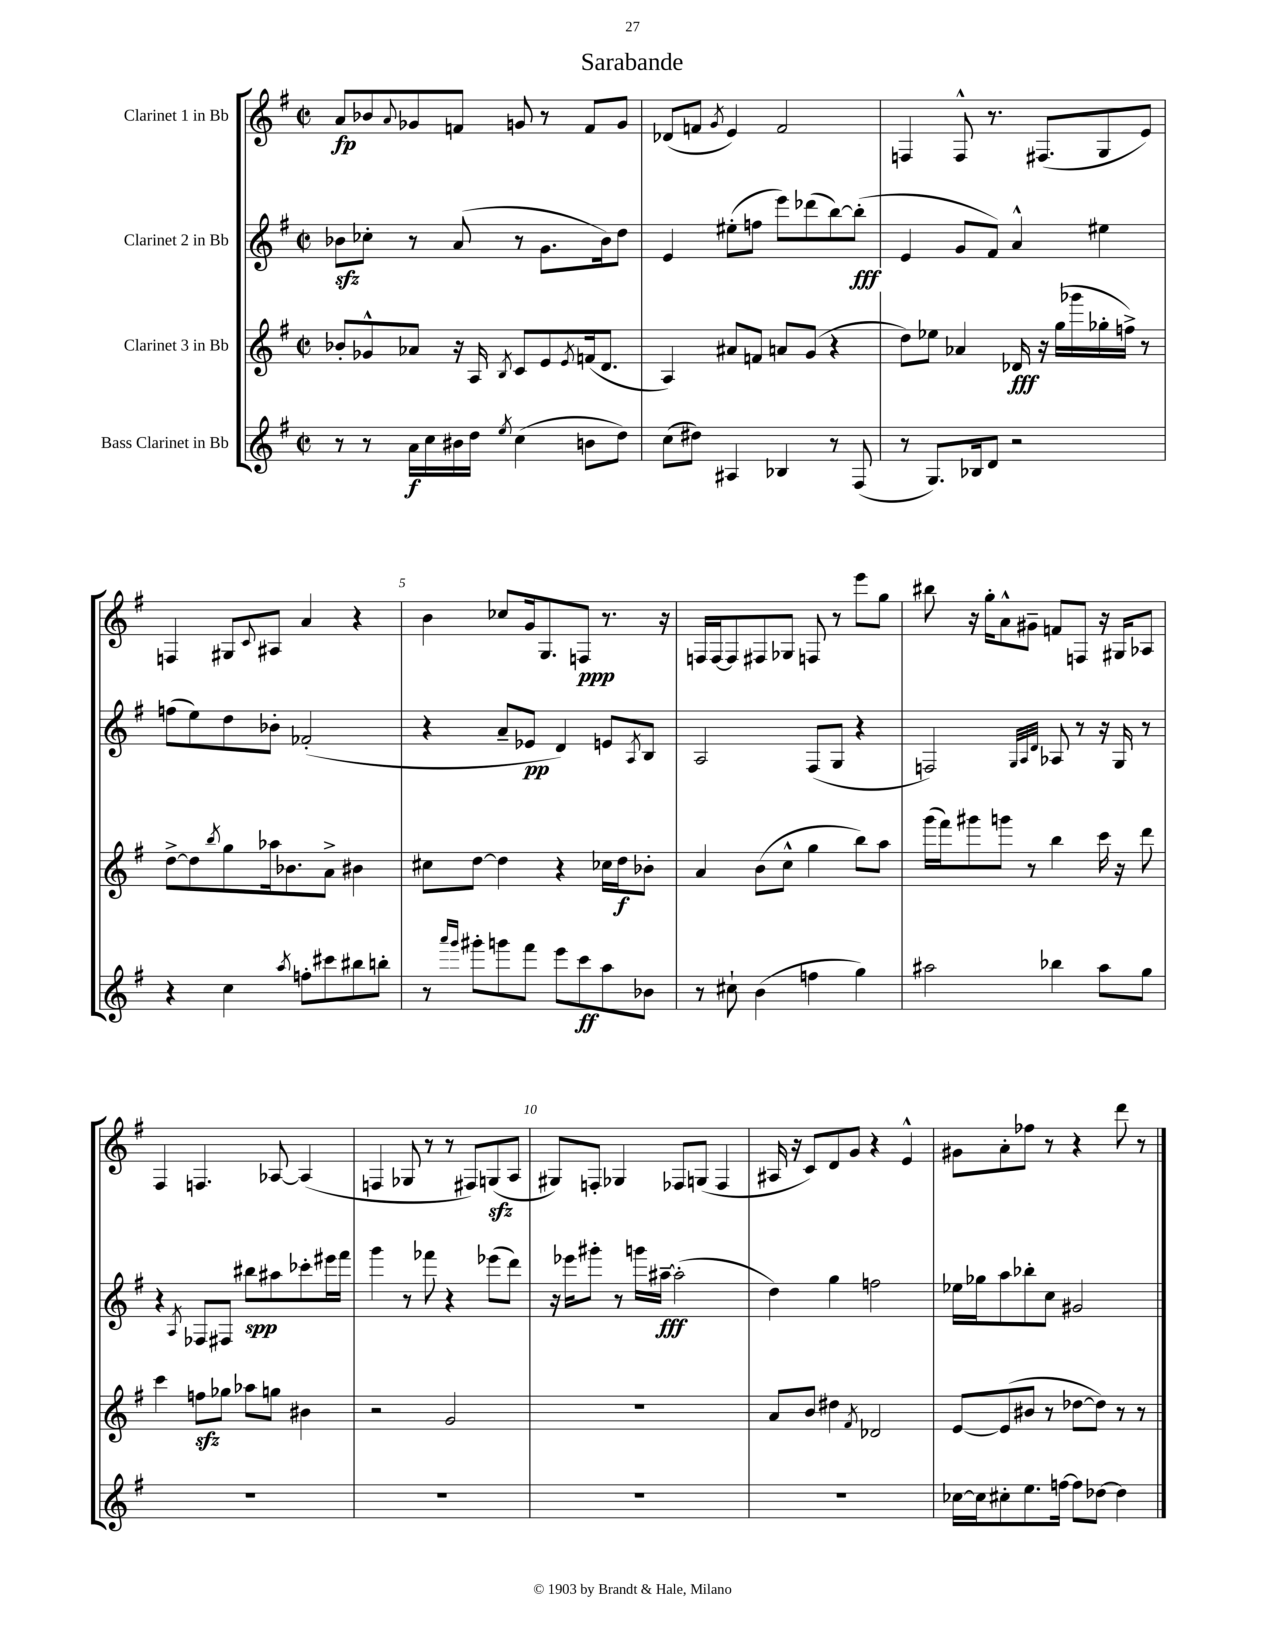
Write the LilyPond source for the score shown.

\header { title = "Sarabande" }
<<
\new StaffGroup <<
\new Staff = "s0" \with { instrumentName = "Clarinet 1 in Bb" } {
    \clef treble \key g \major \defaultTimeSignature \time 2/2
    a'8\fp bes'8 \appoggiatura { a'8 } ges'8 f'8 g'8 r8 f'8 g'8 |
    des'8( f'8 \acciaccatura { g'8 } e'4) f'2 |
    f4 f8-^ r8. fis8.( g8 e'8) |
    f4 gis8 \appoggiatura { c'8 } ais8 a'4 r4 |
    b'4 ces''8 g'16 g8. f8\ppp r8. r16 |
    f16 f16~ f8 fis8 ges8 f8 r8 e'''8 g''8 |
    bis''8 r16 g''16-. a'8-^ gis'8-- f'8 f8 r16 gis16 aes8 |
    fis4 f4. aes8~ aes4( |
    f4 ges8 r8 r8 fis8) g8\sfz( a8 |
    gis8) f8-. ges4 fes8 g8( fes4 |
    ais16 r16 c'8) d'8 g'8 r4 e'4-^ |
    gis'8 a'8-. fes''8 r8 r4 d'''8 r8 \bar "|." |
}
\new Staff = "s1" \with { instrumentName = "Clarinet 2 in Bb" } {
    \clef treble \key g \major \defaultTimeSignature \time 2/2
    bes'8\sfz ces''8-. r8 a'8( r8 g'8. bes'16) d''8 |
    e'4 eis''8-.( f''8 e'''8) des'''8( b''8~) b''8-.\fff( |
    e'4 g'8 fis'8) a'4-^ eis''4 |
    f''8( e''8) d''8 bes'8-. fes'2-.( |
    r4 a'8-- ees'8\pp d'4) e'8 \acciaccatura { a8 } b8 |
    a2 fis8( g8 r4 |
    f2) \grace { g32 a32 d'32 } aes8 r8 r16 g16 r8 |
    r4 \acciaccatura { a8 } fes8 fis8 bis''8\spp ais''8 ces'''8-. eis'''16 fis'''16 |
    g'''4 r8 fes'''8 r4 ees'''8( d'''8) |
    r16 ees'''16 gis'''8-. r8 g'''16 ais''16~--\fff ais''2-.( |
    d''4) g''4 f''2 |
    ees''16 ges''16 a''8 bes''8-. c''8 gis'2 \bar "|." |
}
\new Staff = "s2" \with { instrumentName = "Clarinet 3 in Bb" } {
    \clef treble \key g \major \defaultTimeSignature \time 2/2
    bes'8-. ges'8-^ aes'8 r16 a16 \acciaccatura { b8 } c'8 e'8 \acciaccatura { e'8 } f'16( d'8. |
    a4) ais'8 f'8 a'8 g'8( r4 |
    d''8) ees''8 aes'4 des'16\fff r16 g''16( ges'''16 ges''16-. f''16->) r8 |
    d''8~-> d''8 \acciaccatura { b''8 } g''8 aes''16 bes'8. a'8-> bis'4 |
    cis''8 d''8~ d''4 r4 ces''16 d''16\f bes'8-. |
    a'4 b'8( c''8-^ g''4 b''8) a''8 |
    g'''16( fis'''16) gis'''8 g'''8 r8 b''4 c'''16 r16 d'''8 |
    c'''4 f''8\sfz ges''8 aes''8 g''8 bis'4 |
    r2 g'2 |
    R1 |
    a'8 b'8 dis''4 \acciaccatura { fis'8 } des'2 |
    e'8~ e'8( bis'8 r8 des''8~ des''8) r8 r8 \bar "|." |
}
\new Staff = "s3" \with { instrumentName = "Bass Clarinet in Bb" } {
    \clef treble \key g \major \defaultTimeSignature \time 2/2
    r8 r8 a'16\f c''16 bis'16 d''16 \acciaccatura { e''8 } c''4( b'8 d''8) |
    c''8( dis''8) ais4 bes4 r8 fis8( |
    r8 g8.) bes16 d'8 r2 |
    r4 c''4 \acciaccatura { a''8 } f''8-. cis'''8 bis''8 b''8-. |
    r8 \grace { a'''16 g'''16 } gis'''8-. g'''8 fis'''8 e'''8 c'''8\ff a''8 bes'8 |
    r8 cis''8-! b'4( f''4 g''4) |
    ais''2 bes''4 ais''8 g''8 |
    R1 |
    R1 |
    R1 |
    R1 |
    ces''16~ ces''16 cis''8-. e''8. f''16~ f''8 des''8~ des''4 \bar "|." |
}
>>
>>
\layout { \context { \Score \override BarNumber.break-visibility = ##(#f #t #t) barNumberVisibility = #(every-nth-bar-number-visible 5) } }
